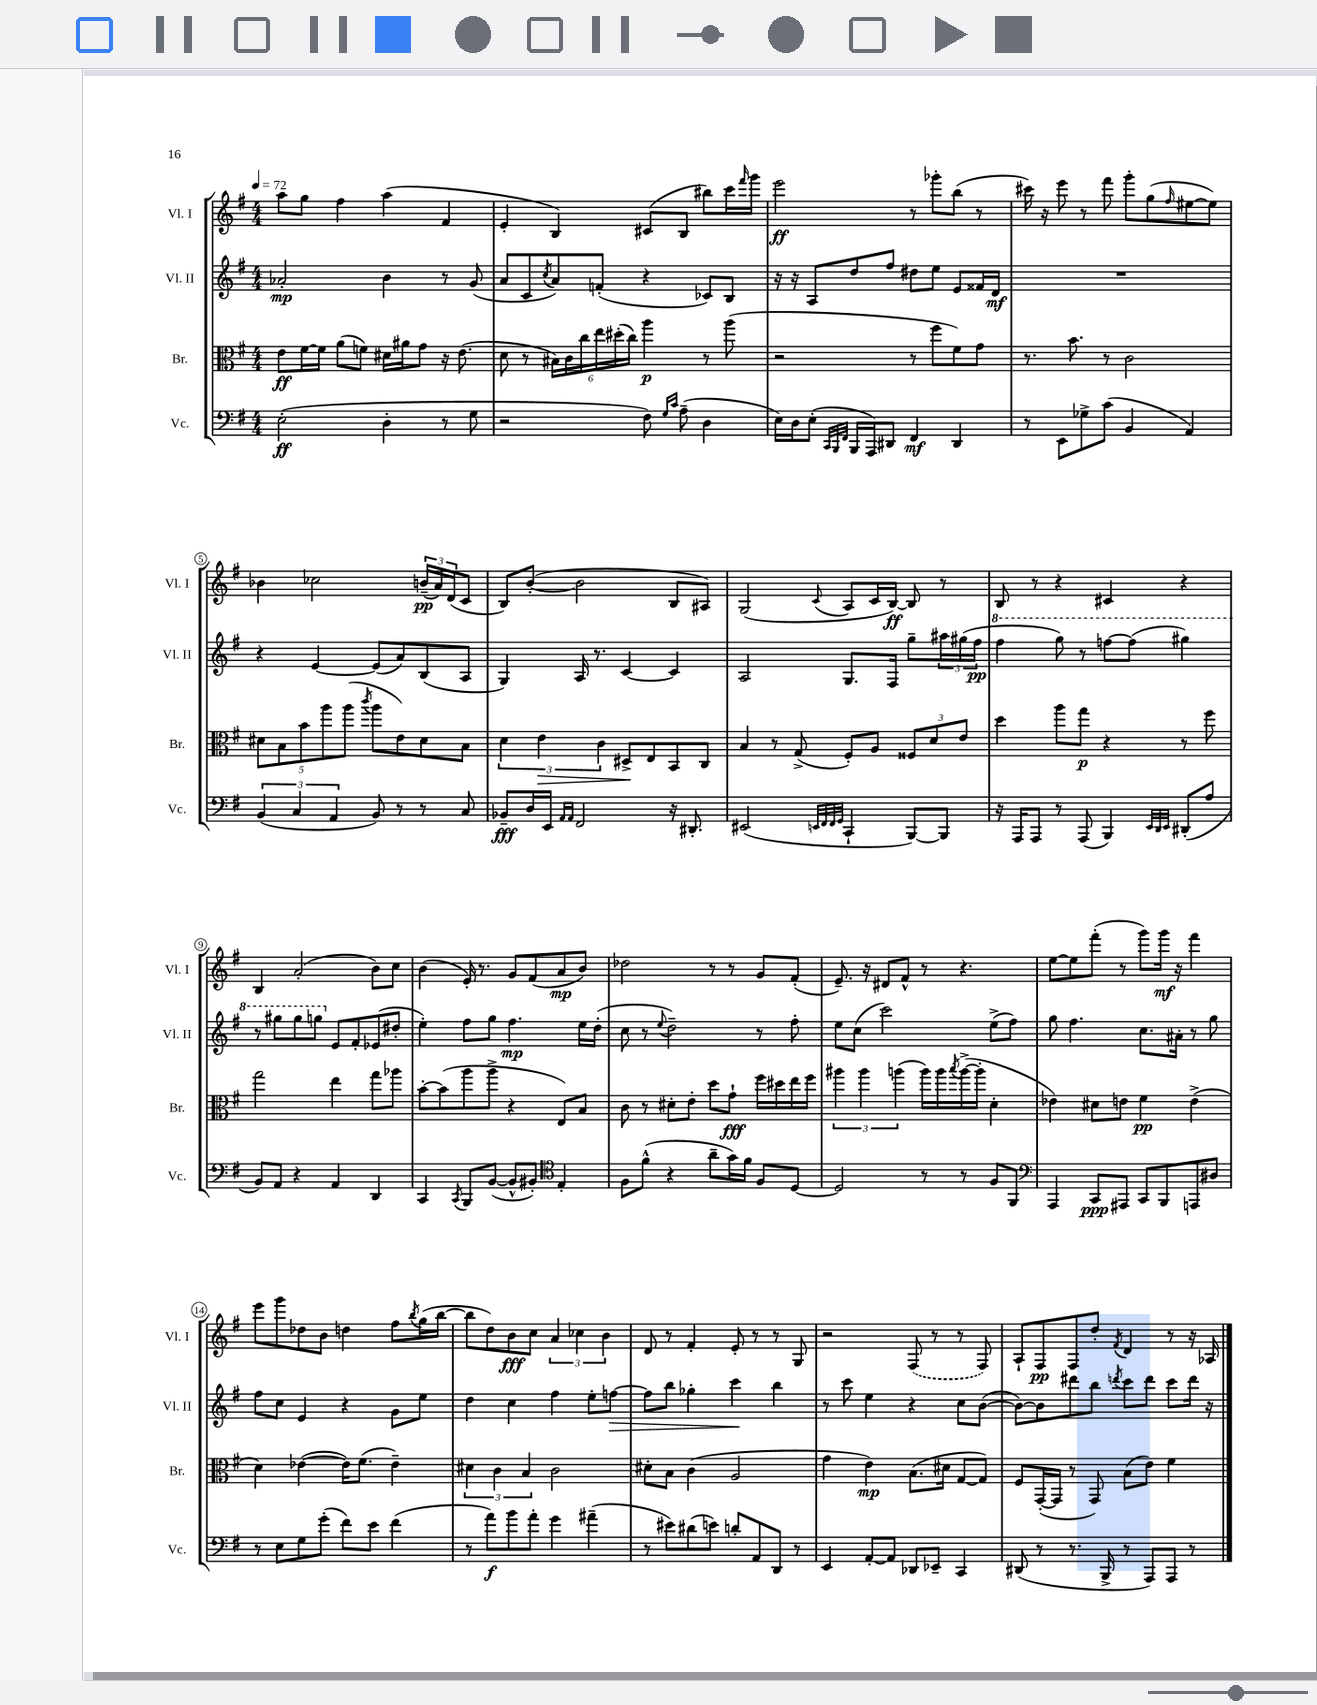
<<
\new StaffGroup <<
\new Staff = "s0" \with { instrumentName = "Vl. I" shortInstrumentName = "Vl. I" } {
    \clef treble \key g \major \numericTimeSignature \time 4/4 \tempo 4 = 72
    a''8 g''8 fis''4 a''4( fis'4 |
    e'4-. b4) cis'8( b8 bis''8) c'''16 \grace { fis'''16 } g'''16 |
    e'''2\ff r8 ges'''8-. b''8( r8 |
    cis'''16) r16 e'''8 r8 fis'''8 g'''8-. g''8( \grace { fis''16 } eis''8~ eis''8) |
    bes'4 ces''2 \tuplet 3/2 { b'16--\pp( a'16) d'16( } c'8 |
    b8) b'8~-.( b'2 b8 ais8) |
    g2( \appoggiatura { c'8 } a8 c'16 b16~\ff) b8 r8 |
    b8 r8 r4 cis'4 r4 |
    b4 a'2-.( b'8) c''8 |
    b'4( e'16-.) r8. g'8 fis'8( a'8\mp b'8) |
    des''2 r8 r8 g'8 fis'8-.( |
    e'8.--) r16 dis'8 fis'8-^ r8 r4. |
    e''8~ e''8 fis'''8-.( r8 g'''8) g'''16\mf r16 fis'''4 |
    e'''8 g'''8 des''8 b'8 d''4 fis''8 \acciaccatura { b''8 } g''16( b''16~ |
    b''8 d''8) b'8\fff c''8 \tuplet 3/2 { a'4 ces''4 b'4 } |
    d'8 r8 fis'4-. e'8-. r8 r8 g8 |
    r2 \once \slurDashed fis8( r8 r8 fis8) |
    a8-! fis8\pp fis8 d''8-. \acciaccatura { fis'8 } d'4 r8 r16 aes16 \bar "|." |
}
\new Staff = "s1" \with { instrumentName = "Vl. II" shortInstrumentName = "Vl. II" } {
    \clef treble \key g \major \numericTimeSignature \time 4/4
    aes'2-.\mp b'4 r8 g'8( |
    a'8 c'8 \acciaccatura { c''8 } a'8) f'8-.( r4 ces'8) b8 |
    r16 r16 a8 d''8 fis''8 dis''8 e''8 e'8 fisis'16 d'16\mf |
    R1 |
    r4 e'4~ e'8( a'8) b8( a8 |
    g4) a16 r8. c'4~ c'4 |
    a2 g8. fis16 g''8-- \tuplet 3/2 { ais''16 gis''16( fis''16\pp } |
    \ottava #1 fis'''4 g'''8) r8 f'''8~ f'''8( gis'''4) |
    r8 gis'''8 gis'''8 g'''8 \ottava #0 e'8 fis'8-. ees'8( dis''8-. |
    e''4-.) fis''8 g''8 fis''4.\mp e''16 d''16-.( |
    c''8 r8 \appoggiatura { e''8 } d''2--) r8 fis''8-. |
    e''8 c''8( c'''2) e''8->( fis''8) |
    g''8 fis''4. c''8. ais'16-. r8 g''8 |
    fis''8 c''8 e'4 r4 g'8 e''8 |
    d''4 c''4 fis''4 e''8-. f''8~\> |
    f''8 b''8 ges''4-. c'''4\! b''4 |
    r8 c'''8 e''4 r4 c''8 b'8~( |
    b'8~) b'8 dis'''8 b''8 \acciaccatura { d'''8 } c'''8 d'''8 c'''8 d'''16 r16 \bar "|." |
}
\new Staff = "s2" \with { instrumentName = "Br." shortInstrumentName = "Br." } {
    \clef alto \key g \major \numericTimeSignature \time 4/4
    e'8\ff fis'16~ fis'16 a'8( f'8) dis'16 ais'16 g'8 r16 e'8.( |
    d'8 r8 \tuplet 6/4 { bis16) c'16 c''16 e''16 dis''16-.( c''16) } a''4\p r8 a''8( |
    r2 r8 fis''8 fis'8) g'8 |
    r8. b'8. r8 c'2 |
    \tuplet 5/4 { dis'8 b8 b'8 a''8 a''8( } \acciaccatura { c'''8 } a''8 e'8) dis'8 b8 |
    \tuplet 3/2 { d'4 e'4\> c'4 } dis8->\! e8 b,8 c8 |
    b4 r8 g8->( fis8-.) a8 \tuplet 3/2 { fisis8 d'8 e'8 } |
    d''4 a''8 g''8\p r4 r8 fis''8 |
    g''2 e''4 g''8 aes''8 |
    b'8~-. b'8( a''8 a''8-> r4 e8) b8 |
    c'8 r8 dis'8-. e'8-. d''8 g'8-!\fff fis''16 dis''16 e''16 fis''16 |
    \tuplet 3/2 { ais''4 ais''4 a''4( } a''16) a''16 \acciaccatura { b''8 } a''16~->( a''16-. d'4-. |
    ees'4) dis'8 e'8 fis'4\pp e'4->( |
    d'4) ees'4~( ees'16) fis'8.( ees'4--) |
    \tuplet 3/2 { dis'4 c'4 b4 } c'2 |
    dis'8-. b8 c'4( a2 |
    g'4 e'4\mp) b8.( dis'16 g8~ g8) |
    fis8 g,16~-.( g,16 r8 g,8) b8( e'8) fis'4 \bar "|." |
}
\new Staff = "s3" \with { instrumentName = "Vc." shortInstrumentName = "Vc." } {
    \clef bass \key g \major \numericTimeSignature \time 4/4
    e2-.\ff( d4-. r8 g8 |
    r2 fis8) \grace { g16 c'16 } a8--( d4 |
    e16) d16 e8-.( \grace { c,32 b,,32 fis,32 } b,,16 a,,16) dis,8 fis,4\mf dis,4 |
    r8 e,8 ges8-> c'8( b,4 a,4) |
    \tuplet 3/2 { b,4( c4 a,4 } b,8) r8 r8 c8 |
    bes,8--\fff d16 e,16 \grace { a,16 a,16 } fis,2 r16 dis,8.-. |
    eis,2( \grace { e,32 fis,32 fis,32 g,32 } c,4-! b,,8~) b,,8 |
    r16 a,,16 a,,8 r8 a,,8( b,,4) \grace { e,32 d,32 e,32 } dis,8-.( a8 |
    b,8) a,8 r4 a,4 d,4 |
    c,4 \acciaccatura { c,8 } b,,8 b,8~( b,8-^ bis,8-.) \clef tenor e4-. |
    fis8 fis'8-^( r4 a'8-- g'16) fis'16 fis8 d8~ |
    d2 r8 r8 fis8 fis,8 |
    \clef bass a,,4 c,8\ppp ais,,8 c,8 b,,8 a,,8 dis8 |
    r8 e8 g8 g'8-.( fis'8) e'8 fis'4( |
    r8 a'8\f) b'8 a'8-. g'4 ais'4--( |
    r8 eis'8) dis'8( e'8) d'8-. a,8 d,8 r8 |
    e,4 a,8~-. a,8 des,8 ees,8-- c,4 |
    dis,8( r8 r8. b,,16-> r8 a,,8) a,,8 r8 \bar "|." |
}
>>
>>
\layout { \context { \Score \override BarNumber.stencil = #(make-stencil-circler 0.1 0.3 ly:text-interface::print) } }
